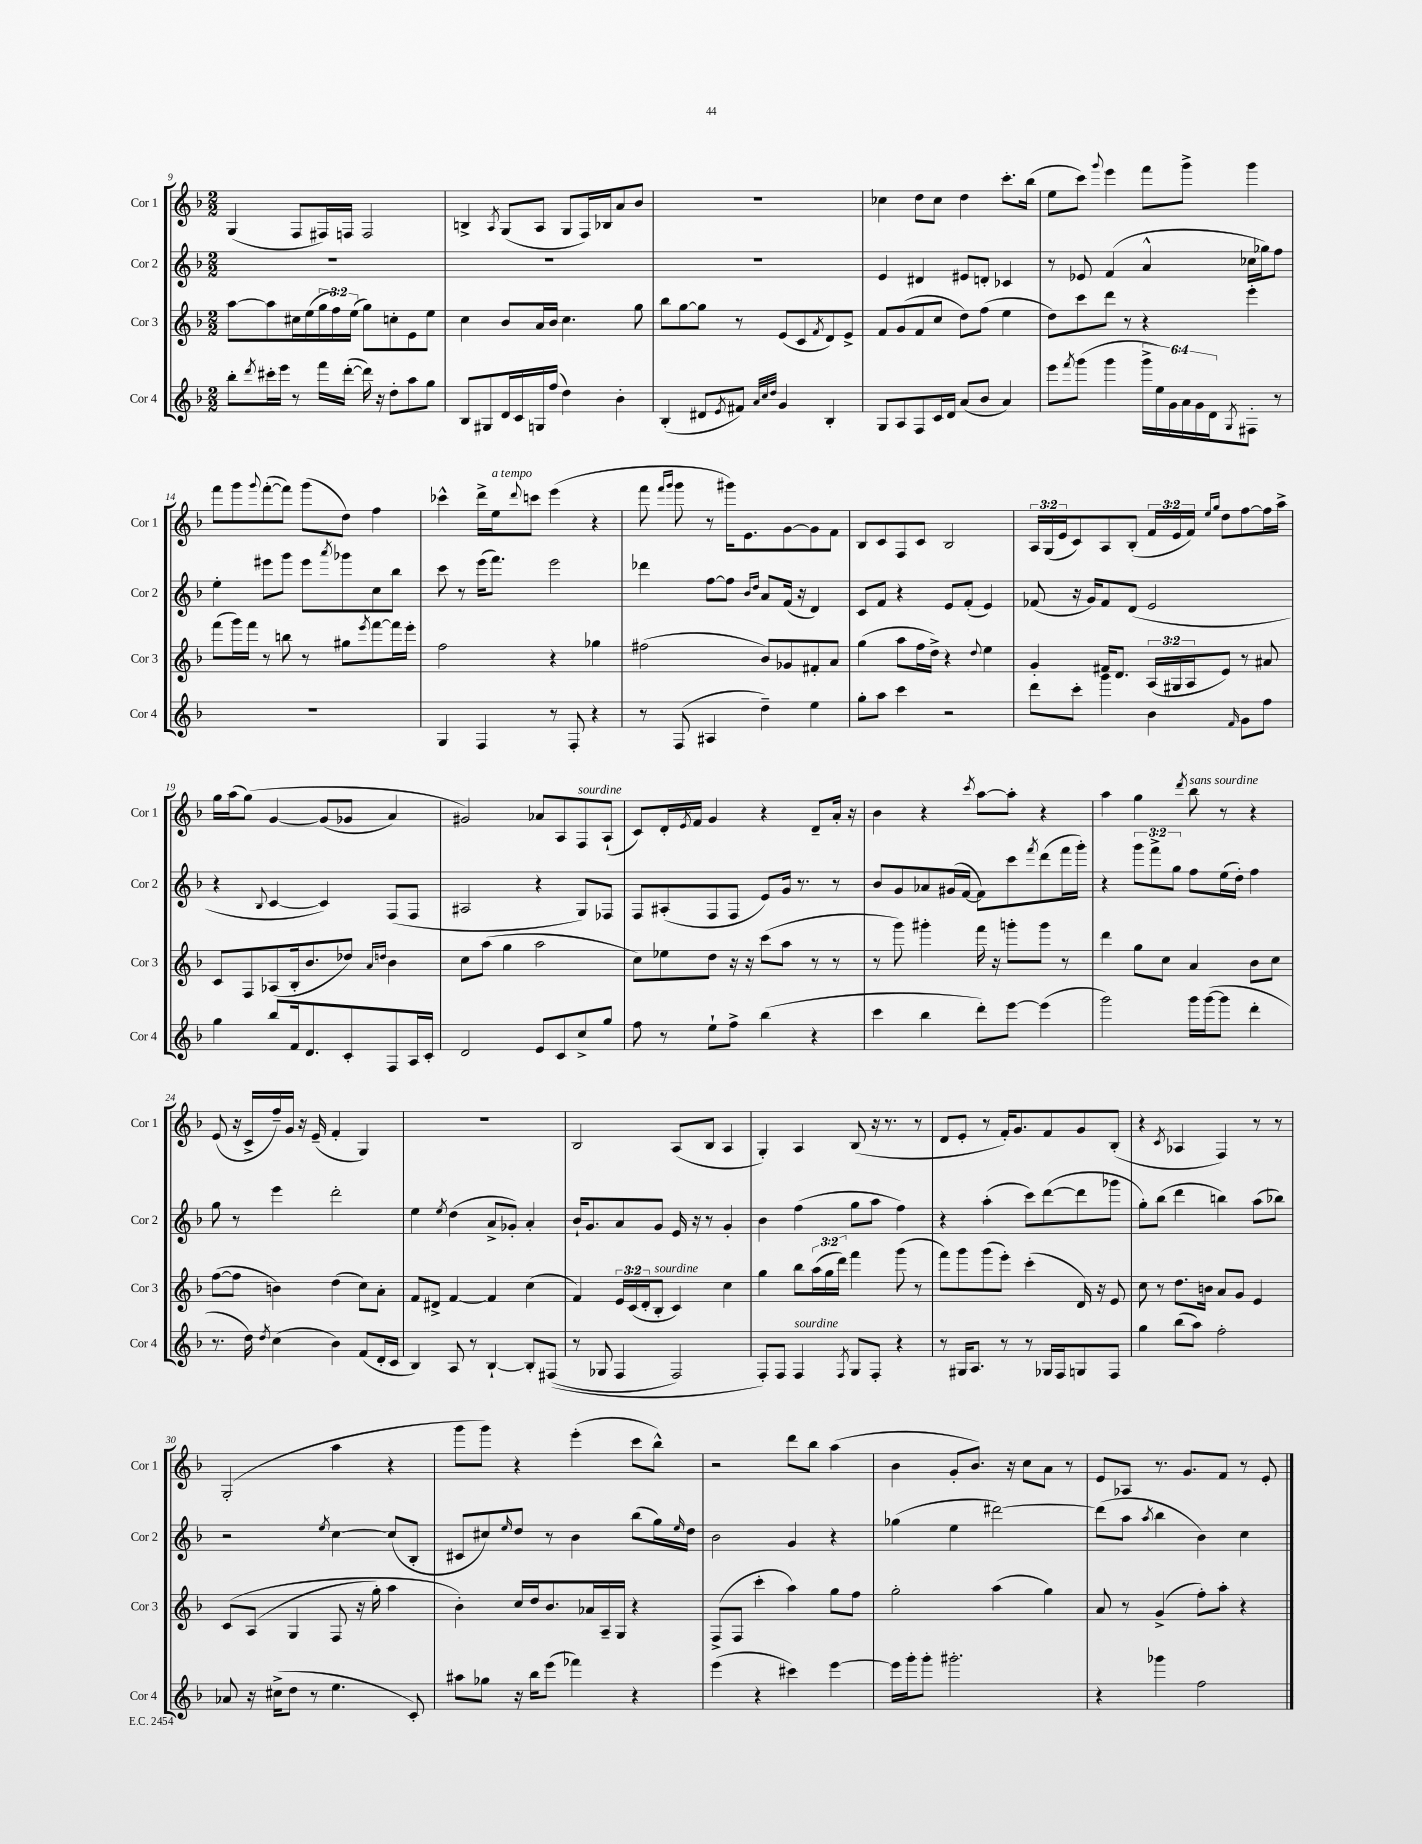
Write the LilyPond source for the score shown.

<<
\new StaffGroup <<
\new Staff = "s0" \with { instrumentName = "Cor 1" shortInstrumentName = "Cor 1" } {
    \clef treble \key f \major \numericTimeSignature \time 2/2 \override Staff.TupletNumber.text = #tuplet-number::calc-fraction-text
    g4( f8 fis16) f16 f2 |
    b4-> \acciaccatura { a8 } g8( a8 g8 f16) bes16 a'8 bes'8 |
    R1 |
    ces''4 d''8 ces''8 d''4 c'''8.-. bes''16( |
    e''8 c'''8) \appoggiatura { g'''8 } e'''4 f'''8 g'''8-> g'''4 |
    f'''8 g'''8 \appoggiatura { g'''8 } f'''8~-.( f'''8) g'''8( d''8) f''4 |
    ces'''4-^ d'''16-> e''16^\markup { \italic "a tempo" } \appoggiatura { d'''8 } c'''8 e'''4( r4 |
    f'''8 \grace { f'''16 g'''16 } g'''8 r8 gis'''16) e'8. g'8~ g'8 f'8 |
    bes8 c'8 f8 c'8 bes2 |
    \tuplet 3/2 { a16 g16( e'16 } c'8) a8 bes8-.( \tuplet 3/2 { f'16 e'16 f'16) } \grace { e''16 g''16 } d''8 f''8~ f''16 a''16-> |
    g''16 a''16( g''8)\( g'4~ g'8( ges'8 a'4) |
    gis'2\) aes'8 a8 f8^\markup { \italic "sourdine" } a8-!( |
    c'8) d'16-. \acciaccatura { e'8 } f'16 g'4 r4 d'8-- a'16-. r16 |
    bes'4 r4 \acciaccatura { c'''8 } a''8~ a''8-. r4 |
    a''4 g''4 \acciaccatura { d'''8 } bes''8^\markup { \italic "sans sourdine" } r8 r4 |
    e'8( r16 c'16-> f''16--) g'16 r16 e'16--( f'4-. g4) |
    R1 |
    bes2 a8( bes8 a4 |
    g4-.) a4 bes8( r16 r8. r8 |
    d'8 e'8-. r8 f'16-.) g'8. f'8 g'8 bes8-.( |
    r4 \acciaccatura { c'8 } aes4 f4) r8 r8 |
    g2-.( a''4 r4 |
    g'''8 g'''8) r4 e'''4-.( c'''8 bes''8-^) |
    r2 d'''8 bes''8 a''4( |
    bes'4 g'8-. bes'8.) r16 c''8 a'8 r8 |
    e'8 aes8 r8. g'8. f'8 r8 e'8-. \bar "|." |
}
\new Staff = "s1" \with { instrumentName = "Cor 2" shortInstrumentName = "Cor 2" } {
    \clef treble \key f \major \numericTimeSignature \time 2/2 \override Staff.TupletNumber.text = #tuplet-number::calc-fraction-text
    R1 |
    R1 |
    R1 |
    e'4 dis'4 eis'8 d'8-. ces'4 |
    r8 ees'8 f'4( a'4-^ ces''16 ges''16) f''8 |
    e''4-. eis'''8 g'''8 eis'''8 \acciaccatura { a'''8 } ges'''8 c''8 bes''8 |
    c'''8 r8 e'''16( f'''8.) e'''2 |
    des'''4 f''8~ f''8 \grace { bes'16 d''16 } a'8 f'16( r16 d'4) |
    c'8 f'8 r4 e'8 f'8-.( e'4) |
    fes'8( r16 g'16) fes'8 d'8( e'2 |
    r4 \appoggiatura { bes8 } c'4~ c'4) f8( f8 |
    ais2 r4 g8) fes8 |
    f8 ais8-.( f8 f8 e'8) g'16 r8. r8 |
    bes'8 g'8 aes'8 gis'16( f'16~ f'8) c'''8 \acciaccatura { f'''8 } d'''8( f'''16 g'''16-.) |
    r4 \tuplet 3/2 { g'''8 f'''8-> g''8 } f''8 e''16( d''16-.) f''4 |
    g''8 r8 e'''4 d'''2-. |
    e''4 \acciaccatura { e''8 } d''4( a'8-> ges'8-.) a'4-. |
    bes'16-! g'8. a'8 g'8 e'16 r16 r8 g'4-. |
    bes'4 f''4( g''8 a''8 f''4) |
    r4 a''4-.( c'''8) d'''8~( d'''8 ges'''8 |
    g''8-.) bes''8( d'''4 b''4) a''8( bes''8) |
    r2 \acciaccatura { e''8 } c''4~ c''8( bes8-. |
    cis'8 cis''8) \grace { e''16 } d''8 r8 bes'4 bes''8( g''16) \grace { e''16 } d''16 |
    bes'2 g'4 r4 |
    ges''4( e''4 dis'''2~) |
    dis'''8( a''8 \acciaccatura { a''8 } bes''4 bes'4) c''4 \bar "|." |
}
\new Staff = "s2" \with { instrumentName = "Cor 3" shortInstrumentName = "Cor 3" } {
    \clef treble \key f \major \numericTimeSignature \time 2/2 \override Staff.TupletNumber.text = #tuplet-number::calc-fraction-text
    a''8~ a''8 cis''16 e''16( \tuplet 3/2 { g''16 f''16) e''16( } g''8) c''8-. e'8 e''8 |
    c''4 bes'8 a'16 bes'16 c''4. g''8 |
    bes''8 g''8~ g''8 r8 e'8( c'8 \acciaccatura { f'8 } d'8) e'8-> |
    f'8 g'8( f'8 c''8 d''8) f''8( e''4 |
    d''8) c'''8 d'''8 r8 r4 e'''4-. |
    f'''8( g'''16) f'''16 r8 b''8 r8 gis''8 \acciaccatura { e'''8 } f'''8~ f'''16 e'''16-. |
    f''2 r4 ges''4 |
    fis''2( bes'8) ges'8 fis'8-. a'8 |
    g''4( a''8 f''16 d''16->) r4 \appoggiatura { d''8 } e''4 |
    g'4-. fis'16 d'8. \tuplet 3/2 { a16( gis16 a16 } e'8) r8 ais'8 |
    c'8 f8 aes8( bes16-. bes'8. des''8) \grace { a'16 d''16 } bes'4 |
    c''8 a''8( g''4 a''2 |
    c''8) ees''8 d''8 r16 r16 c'''8( a''8 r8 r8 |
    r8 g'''8) gis'''4-. f'''16 r16 g'''8-. g'''8 r8 |
    d'''4 g''8 c''8 a'4 bes'8 c''8 |
    f''8~( f''8 b'4) d''4( c''8) a'8-. |
    f'8 dis'8-> f'4~ f'4 c''4( |
    f'4) \tuplet 3/2 { e'16 c'16( d'16-. } bes8-.^\markup { \italic "sourdine" } c'4) c''4 |
    g''4 bes''8 \tuplet 3/2 { a''16( g''16 d'''16) } f'''4 g'''8( r8 |
    f'''8) g'''8 g'''8( e'''8-.) c'''4-.( d'16) r16 e'8 |
    c''8 r8 d''8. b'16 a'8 g'8 e'4 |
    c'8\( a8( g4 f8 r16 g''16-.) a''4 |
    bes'4-.\) c''16 d''16 bes'8. aes'16 a16-- g16 r4 |
    f8->( f8 c'''4-. a''4) g''8 f''8 |
    g''2-. a''4( g''4) |
    a'8 r8 g'4->( f''8-.) a''8-. r4 \bar "|." |
}
\new Staff = "s3" \with { instrumentName = "Cor 4" shortInstrumentName = "Cor 4" } {
    \clef treble \key f \major \numericTimeSignature \time 2/2 \override Staff.TupletNumber.text = #tuplet-number::calc-fraction-text
    bes''8-. \acciaccatura { d'''8 } cis'''16-. e'''16 r8 f'''16 d'''16~-.( d'''16) r16 d''8-. a''8 g''8 |
    bes8 gis8 d'16 c'16 g16 f''16( d''4) bes'4-. |
    bes4-.( dis'8 \acciaccatura { e'8 } fis'8) \grace { a'32 c''32 d''32 } g'4 bes4-. |
    g8 a8 f8 c'16 d'16 a'8( bes'8 a'4) |
    e'''8 \acciaccatura { f'''8 } g'''8( g'''4 \tuplet 6/4 { g'''16-> e''16) g'16 a'16 g'16 d'16 } \acciaccatura { g8 } fis8-. r8 |
    R1 |
    g4 f4 r8 f8-. r4 |
    r8 f8( ais4 d''4--) e''4 |
    g''8-. a''8 c'''4 r2 |
    d'''8 c'''8-. g'''4 bes'4 \grace { f'16 } g'8 f''8 |
    g''4 bes''8 f'16 d'8. c'8-. f8 a16 c'16-. |
    d'2 e'8 c'8 c''8-> g''8 |
    f''8 r8 e''8-! f''8-> bes''4( r4 |
    c'''4 bes''4 d'''8-.) e'''8~ e'''4( |
    g'''2) g'''16 g'''16~( g'''8 d'''4-. |
    r8. d''16) \acciaccatura { d''8 } c''4( bes'4) f'8( d'16-. c'16 |
    bes4) a8 r8 bes4~-! bes8-. fis8(\( |
    r8 ges8 f4 f2) |
    f8-.\) f8 f4^\markup { \italic "sourdine" } \acciaccatura { f8 } g8 f8-. r4 |
    r8 gis16 a8. r8 r8 ges16 f16 g8 f8 |
    g''4 bes''8( a''8) f''2-. |
    aes'8 r16 cis''16->( d''8 r8 e''4. c'8-.) |
    ais''8 ges''8 r16 bes''16 e'''8( fes'''4) r4 |
    e'''4( r4 cis'''4) e'''4~ |
    e'''16 g'''16-. g'''8-. gis'''2.-. |
    r4 ges'''4 f''2 \bar "|." |
}
>>
>>
\layout { \context { \Score currentBarNumber = #9 } }
